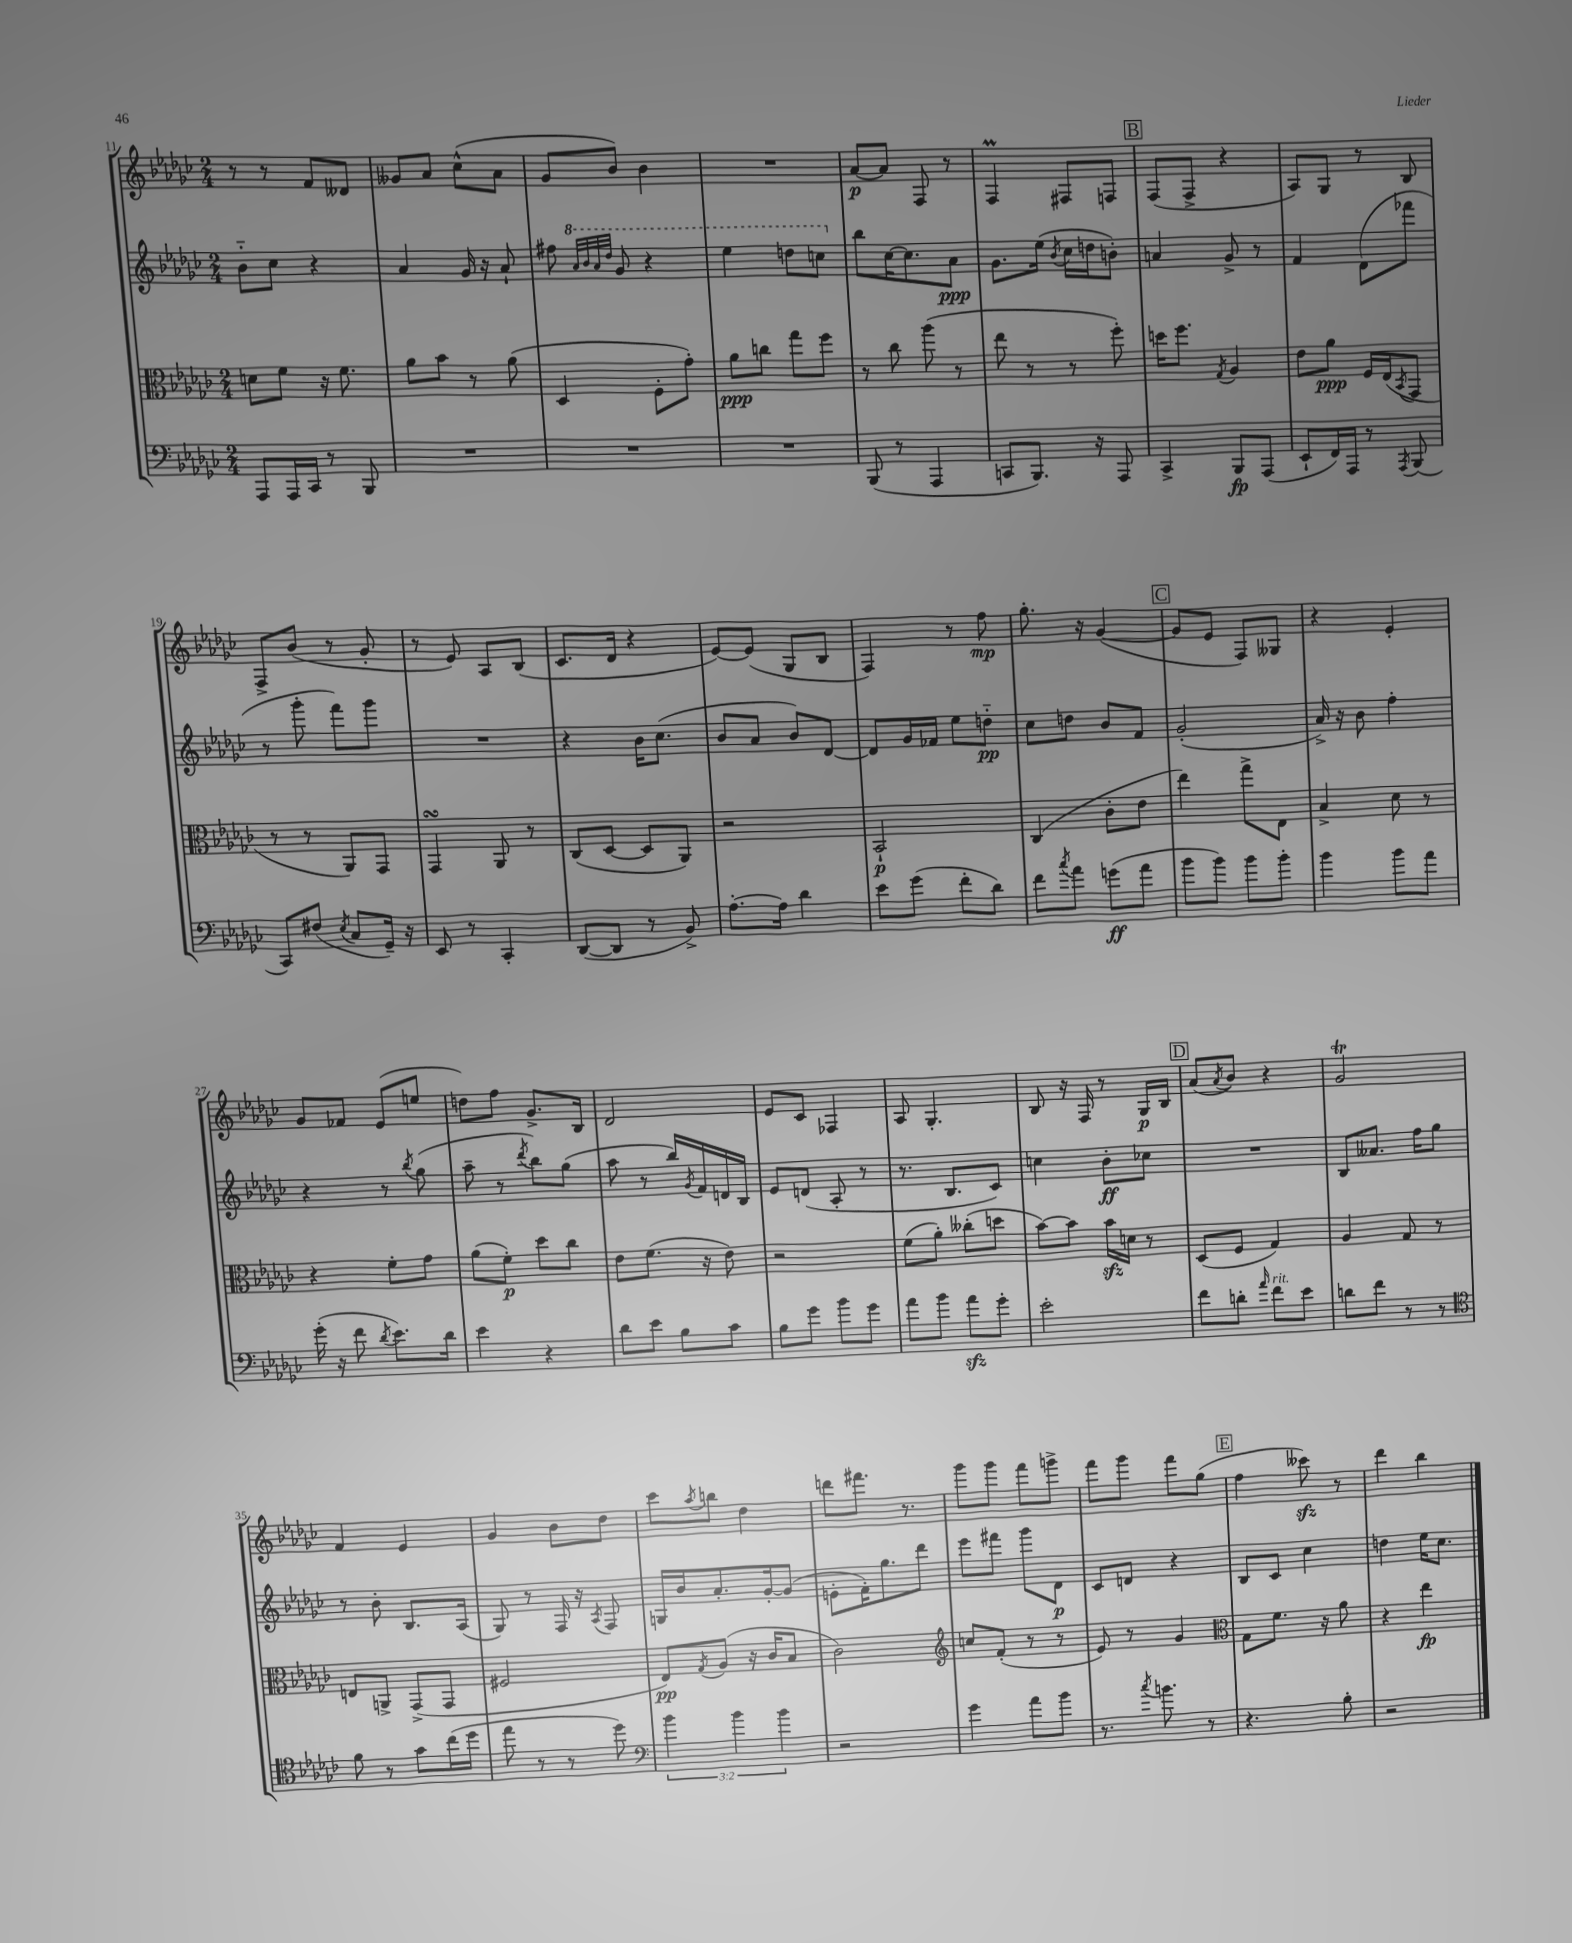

**kern	**kern	**kern	**kern
*staff4	*staff3	*staff2	*staff1
*clefF4	*clefC3	*clefG2	*clefG2
*k[b-e-a-d-g-c-]	*k[b-e-a-d-g-c-]	*k[b-e-a-d-g-c-]	*k[b-e-a-d-g-c-]
*M2/4	*M2/4	*M2/4	*M2/4
8AAA-	8d	8b-'~	8r
16AAA-	8f	8cc-	8r
16CC-	.	.	.
8r	16r	4r	8f
.	8.f	.	.
8BBB-	.	.	8d--
=	=	=	=
2r	8a-	4a-	8g--
.	8b-	.	8a-
.	8r	16g-	(8cc-^^
.	.	16r	.
.	(8a-	8a-`	8a-
=	=	=	=
2r	4D-	8ff#	8g-
.	.	32qqaa-	.
.	.	32qqbb-	.
.	.	32qqaa-	.
.	.	32qqddd-	.
.	.	8gg-	8b-)
.	8F'	4r	4b-
.	8g-')	.	.
=	=	=	=
2r	8a-	4eee-	2r
.	8cc	.	.
.	8gg-	8ddd	.
.	8ff	8ccc	.
=	=	=	=
(8BBB-	8r	8bb-	[8a-
8r	8cc-	[16cc-	8a-]
.	.	8.cc-]	.
4AAA-	(8aa-	.	8F
.	8r	8a-	8r
=	=	=	=
8CC	8ee-	8.g-	4F
8.BBB-)	8r	.	.
.	.	(16ee-	.
.	.	8qb-	.
.	8r	16cc-	8F#
16r	.	16dd	.
8AAA-	8ff')	8b')	8F
=	=	=	=
4CC-^	16dd	4a	(8F
.	8.ff	.	.
.	.	.	8F^
.	8qG-	.	.
8BBB-	4A-	8g-^	4r
(8AAA-	.	8r	.
=	=	=	=
8EE-`	8e-	4f	8A-)
16FF)	8a-	.	8G-
16AAA-	.	.	.
8r	16F	(8d-	8r
.	(16E-	.	.
8qAAA-	8qBB-	.	.
(8BBB-	8GG-	8fff-	8B-
=	=	=	=
8CC-)	8r	8r	8F^
(8F#	8r	8ggg-'	(8b-
8qE-	.	.	.
8C-	8AA-)	8fff)	8r
16GG-~)	8GG-	8ggg-	8g-'
16r	.	.	.
=	=	=	=
8EE-	4GG-	2r	8r
8r	.	.	8e-)
4CC-'	8AA-	.	8A-
.	8r	.	(8B-
=	=	=	=
([8DD-	(8C-	4r	8.c-
8DD-]	[8D-	.	.
.	.	.	16d-
8r	8D-]	16b-	4r
.	.	(8.cc-	.
8BB-^)	8AA-)	.	.
=	=	=	=
[8.A-'	2r	8b-	[8e-)
.	.	8a-	(8e-]
16A-]	.	.	.
4d-	.	8b-)	8G-
.	.	[8d-	8B-
=	=	=	=
8e-	2BB-`	8d-]	4F)
(8g-	.	16g-	.
.	.	16f-	.
8f'	.	8ee-	8r
8d-)	.	8dd'~	8ff
=	=	=	=
8f	(4C-	8cc-	8.gg-'
8qcc-	.	.	.
8a-	.	8dd	.
.	.	.	16r
(8g	8c-'	8b-	([4g-
8a-	8e-	8f	.
=	=	=	=
8b-	4ee-)	(2g-'	8g-]
8b-)	.	.	8e-
8b-	8gg-^	.	8F)
8b-'	8E-	.	8G--
=	=	=	=
4b-	4B-^	16a-^)	4r
.	.	16r	.
.	.	8b-	.
8b-	8d-	4ff'	4e-'
8a-	8r	.	.
=	=	=	=
(16g-'	4r	4r	8g-
16r	.	.	.
8f	.	.	8f-
8qd-	.	.	.
8.e-)	8f'	8r	(8e-
.	.	8qbb-	.
.	8g-	(8gg-	8ee
16d-	.	.	.
=	=	=	=
4e-	(8a-	8aa-~	8dd)
.	8f')	8r	8ff
.	.	8qddd-	.
4r	8dd-	8bb-)	8.g-^
.	8cc-	(8gg-	.
.	.	.	16B-
=	=	=	=
8d-	8e-	8aa-	2d-
8e-	(8.f	8r	.
8B-	.	16bb-)	.
.	.	8qg-	.
.	16r	16f	.
8c-	8e-)	16d	.
.	.	16B-	.
=	=	=	=
8B-	2r	8e-	8e-
8g-	.	(8d	8c-
8b-	.	8A-'	4F-
8g-	.	8r	.
=	=	=	=
8a-	(8f	8.r	8A-
8b-	8a-')	.	4.G-'
.	.	8.B-	.
8a-	(8cc--'	.	.
8g-'	8dd	8c-)	.
=	=	=	=
2e-'	[8b-)	4cc	8B-
.	8b-]	.	16r
.	.	.	16F
.	16b-	8b-'	8r
.	16d	.	.
.	8r	8cc-	16G-
.	.	.	16B-
=	=	=	=
8f	(8D-	2r	(8a-
.	.	.	8qa-
8d'	8F	.	8b-)
16qqa-	.	.	.
8f	4G-)	.	4r
8e-	.	.	.
=	=	=	=
8d	4A-	8B-	2g-
8f	.	8.a--	.
8r	8G-	.	.
.	.	16ff	.
8r	8r	8gg-	.
=	=	=	=
*clefC4	*	*	*
8f	8E	8r	4f
8r	8AA^	8b-'	.
8g-	(8GG-^	8.B-	4e-
(16cc-	8GG-	.	.
16dd-	.	(16A-	.
=	=	=	=
8ee-	2F#	8G-)	4g-
8r	.	8r	.
8r	.	16F	8b-
.	.	16r	.
.	.	8qA-	.
8dd-)	.	8F	8dd-
=	=	=	=
*clefF4	*	*	*
6b-	8E-)	16G	8ccc-
.	.	16b-	.
.	8qG-	.	8qaa-
.	(8A-	8.a-'	8bb
6b-	.	.	.
.	16r	.	4dd-
.	16c-	[16g-'	.
6b-	.	.	.
.	8B-	(8g-]	.
=	=	=	=
2r	2c-)	8e'	8ddd
.	.	16f')	8.fff#
.	.	8.gg-	.
.	.	.	8.r
.	.	8ddd-	.
=	=	=	=
*	*clefG2	*	*
4g-	8cc	8eee-	8ggg-
.	(8f'	8fff#	8ggg-
8a-	8r	8ggg-	8fff
8b-	8r	8d-	8ggg^
=	=	=	=
8.r	8e-)	8c-	8fff
.	8r	8d	8ggg-
8qcc-	.	.	.
8.b	.	.	.
.	4g-	4r	8fff
8r	.	.	(8gg-
=	=	=	=
*	*clefC3	*	*
4.r	8G-	8B-	4ff
.	8.f	8c-	.
.	.	4cc-	8ccc--)
.	16r	.	.
8B-'	8a-	.	8r
=	=	=	=
2r	4r	4dd	4ddd-
.	4ee-	16ee-	4bb-
.	.	8.cc-	.
==	==	==	==
*-	*-	*-	*-
